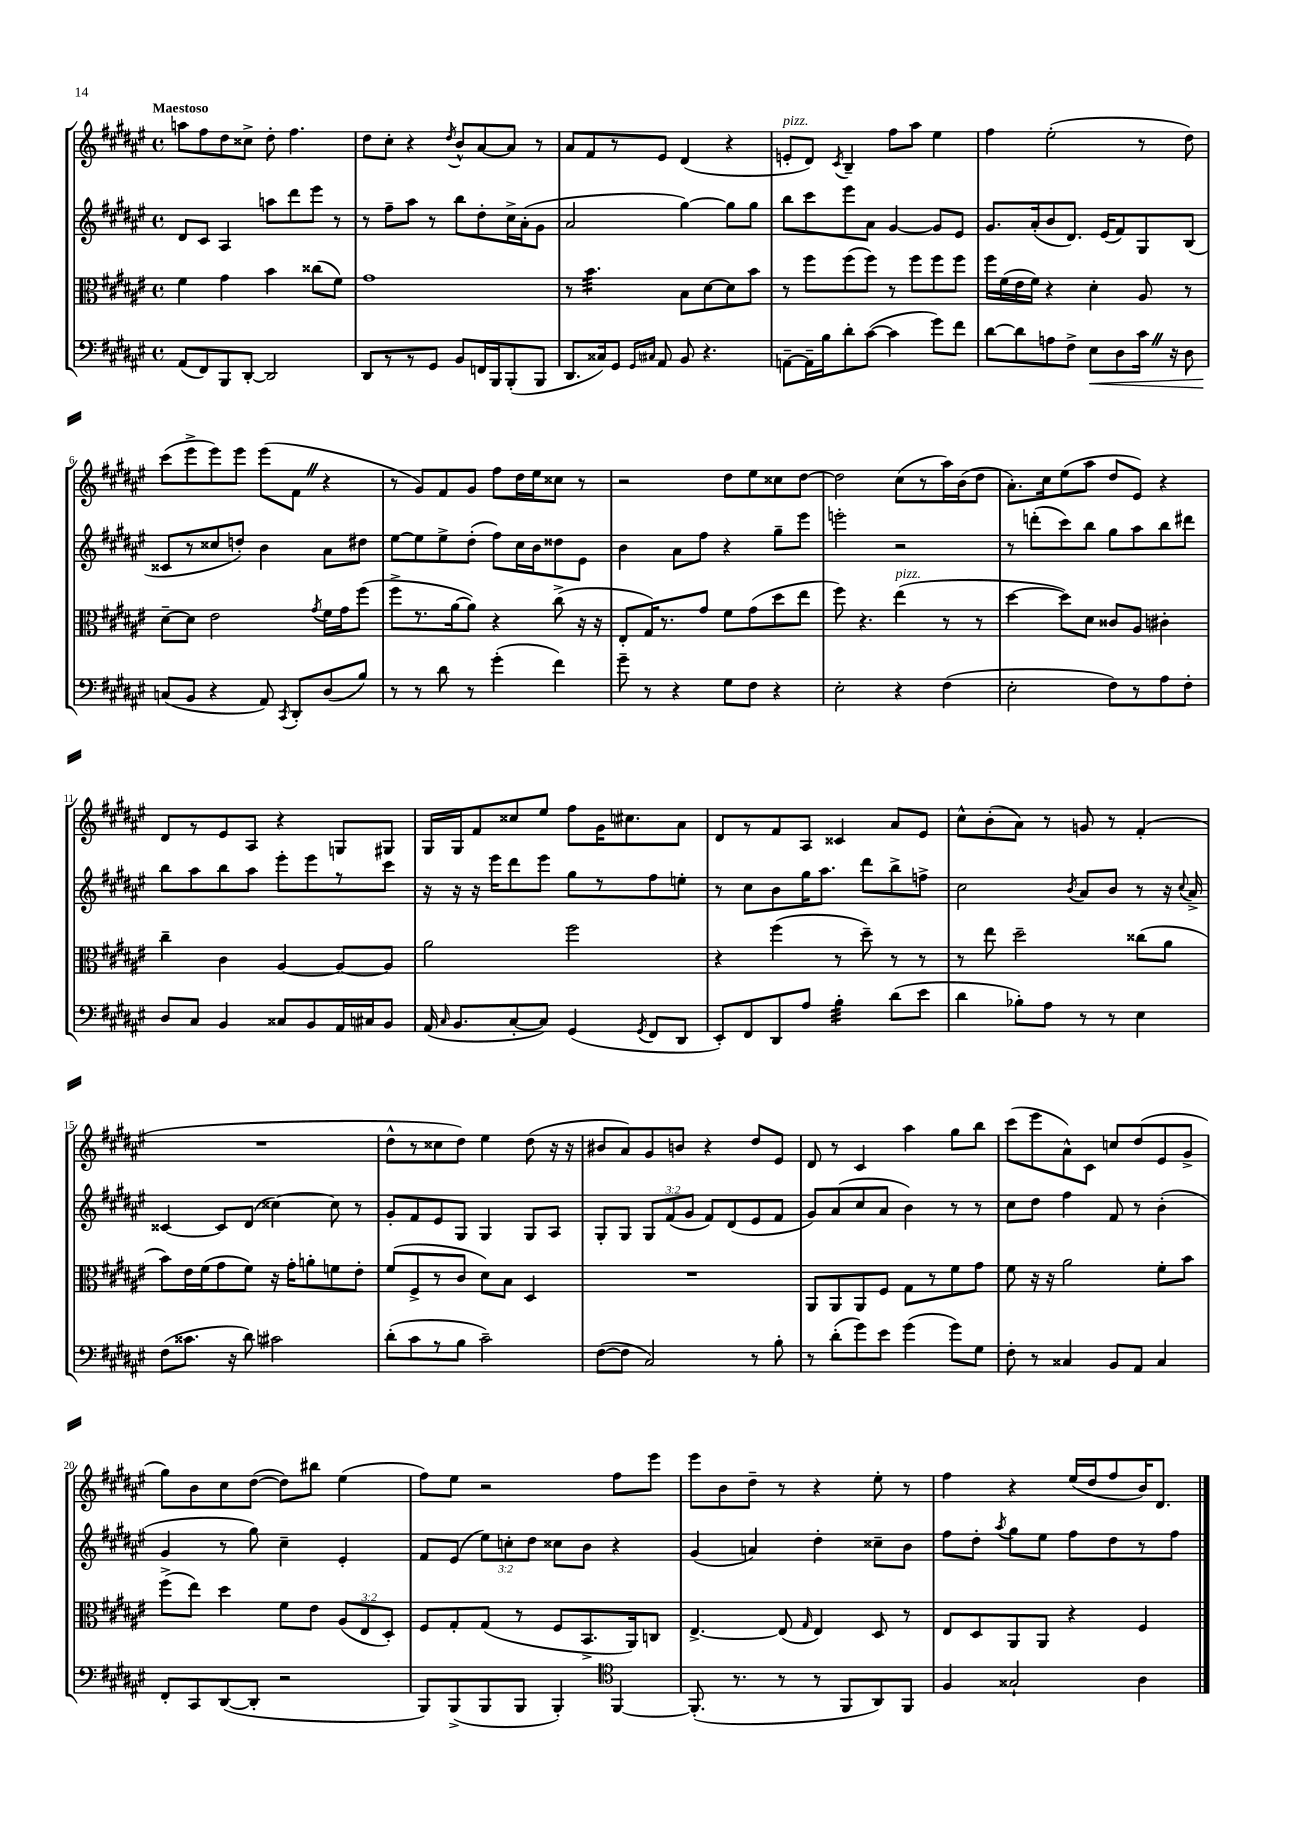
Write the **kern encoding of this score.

**kern	**kern	**kern	**kern
*staff4	*staff3	*staff2	*staff1
*clefF4	*clefC3	*clefG2	*clefG2
*k[f#c#g#d#a#e#]	*k[f#c#g#d#a#e#]	*k[f#c#g#d#a#e#]	*k[f#c#g#d#a#e#]
*M4/4	*M4/4	*M4/4	*M4/4
*met(c)	*met(c)	*met(c)	*met(c)
(8AA#/L	4f#\	8d#/L	8aa\L
8FF#/)	.	8c#/J	8ff#\
8BBB/	4g#\	4A#/	8dd#\
[8DD#'/J	.	.	8cc##^\J
2DD#/]	4b\	8aa\L	8dd#'\
.	.	8ddd#\	4.ff#\
.	(8cc##\L	8eee#\J	.
.	8f#\J)	8r	.
=	=	=	=
8DD#/L	1g#	8r	8dd#\L
8r	.	8ff#~\L	8cc#'\J
8r	.	8aa#\J	4r
8GG#/J	.	8r	.
.	.	.	8qdd#/
8BB/L	.	8bb\L	8b^^/L
16FF/L	.	8dd#'\	[8a#/
16BBB/J	.	.	.
(8BBB'/	.	16cc#^\L	8a#/]J
.	.	(16a#'\J	.
8BBB/J	.	8g#\J	8r
=	=	=	=
8.DD#/L	8r	2a#/	8a#/L
.	4.b\	.	8f#/
16C##/k)	.	.	.
8GG#/J	.	.	8r
16qqGG#/LL	.	.	.
16qqC#/JJ	.	.	.
8AA#/	.	.	8e#/J
8BB/	8B\L	[4gg#\)	(4d#/
4.r	[8d#\	.	.
.	8d#\]	8gg#\]L	4r
.	8b\J	8gg#\J	.
=	=	=	=
[8AA~\L	8r	8bb\L	8e'/L
16AA~\]L	8ff#\L	8ccc#\	8d#/J)
16B\J	.	.	.
.	.	.	8qc#/
8d#'\	(8ff#\	8eee#\	4B~/
([8c#\J	8ff#\J)	8a#\J	.
4c#\]	8r	[4g#/	8ff#\L
.	8ff#\L	.	8aa#\J
8g#\L)	8ff#\	8g#/]L	4ee#\
8f#\J	8ff#\J	8e#/J	.
=	=	=	=
[8d#\L	16ff#\LL	8.g#/L	4ff#\
.	(16f#\	.	.
8d#\]	16e#\	.	.
.	16f#\JJ)	(16a#'/k	.
8A\	4r	8b/	(2ee#'\
8F#^\J	.	8.d#/J)	.
8E#\L	4d#'\	.	.
.	.	(16e#/LK	.
8D#\	.	8f#/)	.
16c#\Jk	8A#/	8G#/	8r
16r	.	.	.
8D#\	8r	(8B/J	8dd#\)
=	=	=	=
(8C/L	[8d#~\L	8c##/L	(8ccc#\L
8BB/J	8d#\]J	8r	8eee#^\
4r	2e#\	8cc##/	8eee#\)
.	.	8dd'/J)	8eee#\J
8AA#/)	.	4b\	(8eee#\L
8qCC#/	.	.	.
8DD#'/L	.	.	8f#\J
.	8qg#/	.	.
(8D#/	16f#\LL	8a#\L	4r
.	16g#\J	.	.
8B/J)	(8ff#\J	8dd#\J	.
=	=	=	=
8r	8ff#^\L	[8ee#\L	8r
8r	8.r	8ee#\]	8g#/L)
8d#\	.	8ee#^\	8f#/
.	[16a#\k	.	.
8r	8a#\]J)	(8dd#'\J	8g#/J
(4g#'\	4r	8ff#\L)	8ff#\L
.	.	16cc#\L	16dd#\L
.	.	16b\J	16ee#\J
4f#\)	(8cc#^\	8dd##\	8cc##\J
.	16r	8e#\J	8r
.	16r	.	.
=	=	=	=
8g#~\	8E#'/L	4b\	2r
8r	16G#/K)	.	.
.	8.r	.	.
4r	.	8a#\L	.
.	8g#/J	8ff#\J	.
8G#\L	8f#\L	4r	8dd#\L
8F#\J	(8g#\	.	8ee#\
4r	8dd#\	8gg#~\L	8cc##\
.	8ee#\J	8eee#\J	[8dd#\J
=	=	=	=
2E#'\	8ff#\)	2eee'\	2dd#\]
.	4.r	.	.
4r	(4ee#\	2r	(8cc#\L
.	.	.	8r
(4F#\	8r	.	16aa#\L)
.	.	.	(16b\J
.	8r	.	8dd#\J
=	=	=	=
2E#'\	[4dd#\	8r	8.a#'\L)
.	.	(8ddd'\L	.
.	.	.	16cc#\k
.	8dd#\]L)	8ccc#\)	(8ee#\
.	8d#\J	8bb\J	8aa#\J
8F#\L)	8c##/L	8gg#\L	8dd#/L
8r	8A#/J	8aa#\	8e#/J)
8A#\	4c#'\	8bb\	4r
8F#'\J	.	8ddd#\J	.
=	=	=	=
8D#/L	4cc#~\	8bb\L	8d#/L
8C#/J	.	8aa#\	8r
4BB/	4c#\	8bb\	8e#/
.	.	8aa#\J	8A#/J
8C##/L	[4A#/	8eee#'\L	4r
8BB/	.	8eee#\	.
16AA#/L	8A#/_L	8r	8G/L
16C#/J	.	.	.
8BB/J	8A#/]J	8ccc#\J	8G#/J
=	=	=	=
(16AA#/	2a#\	16r	16G#/LL
16qqC#/	.	.	.
8.BB/L	.	16r	16G#/J
.	.	16r	8f#/
.	.	16eee#\LK	.
[8C#'/	.	8ddd#\	8cc##/
8C#/]J)	.	8eee#\J	8ee#/J
(4GG#/	2ff#\	8gg#\L	8ff#\L
.	.	8r	16g#\K
.	.	.	8.cc#\
8qGG#/	.	.	.
8FF#/L	.	8ff#\	.
8DD#/J	.	8ee'\J	8a#\J
=	=	=	=
8EE#'/L)	4r	8r	8d#/L
8FF#/	.	8cc#\L	8r
8DD#/	(4ff#\	8b\	8f#/
8A#/J	.	16gg#\K	8A#/J
.	.	8.aa#\J	.
4B'\	8r	.	4c##/
.	8dd#~\)	8ddd#\L	.
(8d#\L	8r	8bb^\	8a#/L
8e#\J	8r	8ff^\J	8e#/J
=	=	=	=
4d#\	8r	2cc#\	8cc#^^\L
.	8ee#\	.	(8b'\
8B-'\L)	2dd#~\	.	8a#\J)
8A#\J	.	.	8r
.	.	8qb/	.
8r	.	8a#/L	8g/
8r	.	8b/J	8r
4E#\	(8cc##\L	8r	(4f#'/
.	8a#\J	16r	.
.	.	8qqcc#/	.
.	.	16a#^/	.
=	=	=	=
(8F#\L	8b\L)	[4c##/	1r
8.c##\J	16e#\L	.	.
.	(16f#\J	.	.
.	8g#\	8c##/]L	.
16r	.	.	.
8d#\)	8f#\J)	(8d#/J	.
2c#\	16r	[4cc##\)	.
.	16g#'\LK	.	.
.	8a'\	.	.
.	8f\	8cc##\]	.
.	8e#'\J	8r	.
=	=	=	=
(8d#'\L	(8f#/L	8g#'/L	8dd#^^\L
8c#\	8F#^/	8f#/	8r
8r	8r	8e#/	8cc##\
8B\J	8c#/J	8G#/J	8dd#\J)
2c#~\)	8d#\L)	4G#/	4ee#\
.	8B\J	.	.
.	4D#/	8G#/L	(8dd#\
.	.	8A#/J	16r
.	.	.	16r
=	=	=	=
([8F#\L	1r	8G#'/L	8b#/L
8F#\]J	.	8G#/J	8a#/)
2C#/)	.	12G#/L	8g#/
.	.	(12f#/	.
.	.	.	8b/J
.	.	12g#/J	.
.	.	8f#/L)	4r
.	.	(8d#/	.
8r	.	8e#/	8dd#/L
8B'\	.	8f#/J	8e#/J
=	=	=	=
8r	8AA#/L	8g#/L)	8d#/
(8d#'\L	8AA#/	(8a#/	8r
8g#\)	8AA#/	8cc#/	4c#/
8e#\J	8F#/J	8a#/J	.
(4g#\	8G#\L	4b\)	4aa#\
.	8r	.	.
8g#\L)	8f#\	8r	8gg#\L
8G#\J	8g#\J	8r	8bb\J
=	=	=	=
8F#'\	8f#\	8cc#\L	(8ccc#\L
8r	16r	8dd#\J	8eee#\
.	16r	.	.
4C##/	2a#\	4ff#\	8a#^^\)
.	.	.	8c#\J
8BB/L	.	8f#/	8cc/L
8AA#/J	.	8r	(8dd#/
4C##/	8f#'\L	(4b'\	8e#/
.	8b\J	.	8g#^/J
=	=	=	=
8FF#'/L	(8ff#^\L	4g#/	8gg#\L)
8CC#/	8ee#\J)	.	8b\
([8DD#/	4dd#\	8r	8cc#\
8DD#'/]J	.	8gg#\)	([8dd#\J
2r	8f#\L	4cc#~\	8dd#\]L)
.	8e#\J	.	8bb#\J
.	(12A#/L	4e#'/	(4ee#\
.	12E#/	.	.
.	12D#'/J)	.	.
=	=	=	=
8BBB/L)	8F#/L	8f#/L	8ff#\L)
(8BBB^/	8G#'/	(8e#/J	8ee#\J
8BBB/	(8G#/J	12ee#\L)	2r
.	.	12cc'\	.
8BBB/J	8r	.	.
.	.	12dd#\J	.
4BBB'/)	8F#/L	8cc##\L	.
.	8.BB^/	8b\J	.
*clefC4	*	*	*
[4FF#/	.	4r	8ff#\L
.	16AA#/k)	.	.
.	8C/J	.	8eee#\J
=	=	=	=
(8.FF#'/]	[4.E#^/	(4g#/	8eee#\L
.	.	.	8b\
8.r	.	.	.
.	.	4a/)	8dd#~\J
8r	(8E#/]	.	8r
.	16qqG#/	.	.
8r	4E#/)	4dd#'\	4r
8FF#/L	.	.	.
8AA#/)	8D#/	8cc##~\L	8ee#'\
8FF#/J	8r	8b\J	8r
=	=	=	=
4F#/	8E#/L	8ff#\L	4ff#\
.	8D#/	8dd#'\J	.
.	.	8qaa#/	.
2G##`/	8AA#/	8gg#\L	4r
.	8AA#/J	8ee#\J	.
.	4r	8ff#\L	(16ee#/LL
.	.	.	16dd#/J
.	.	8dd#\	8ff#/
4A#\	4F#/	8r	16b/K)
.	.	.	8.d#/J
.	.	8ff#\J	.
==	==	==	==
*-	*-	*-	*-
